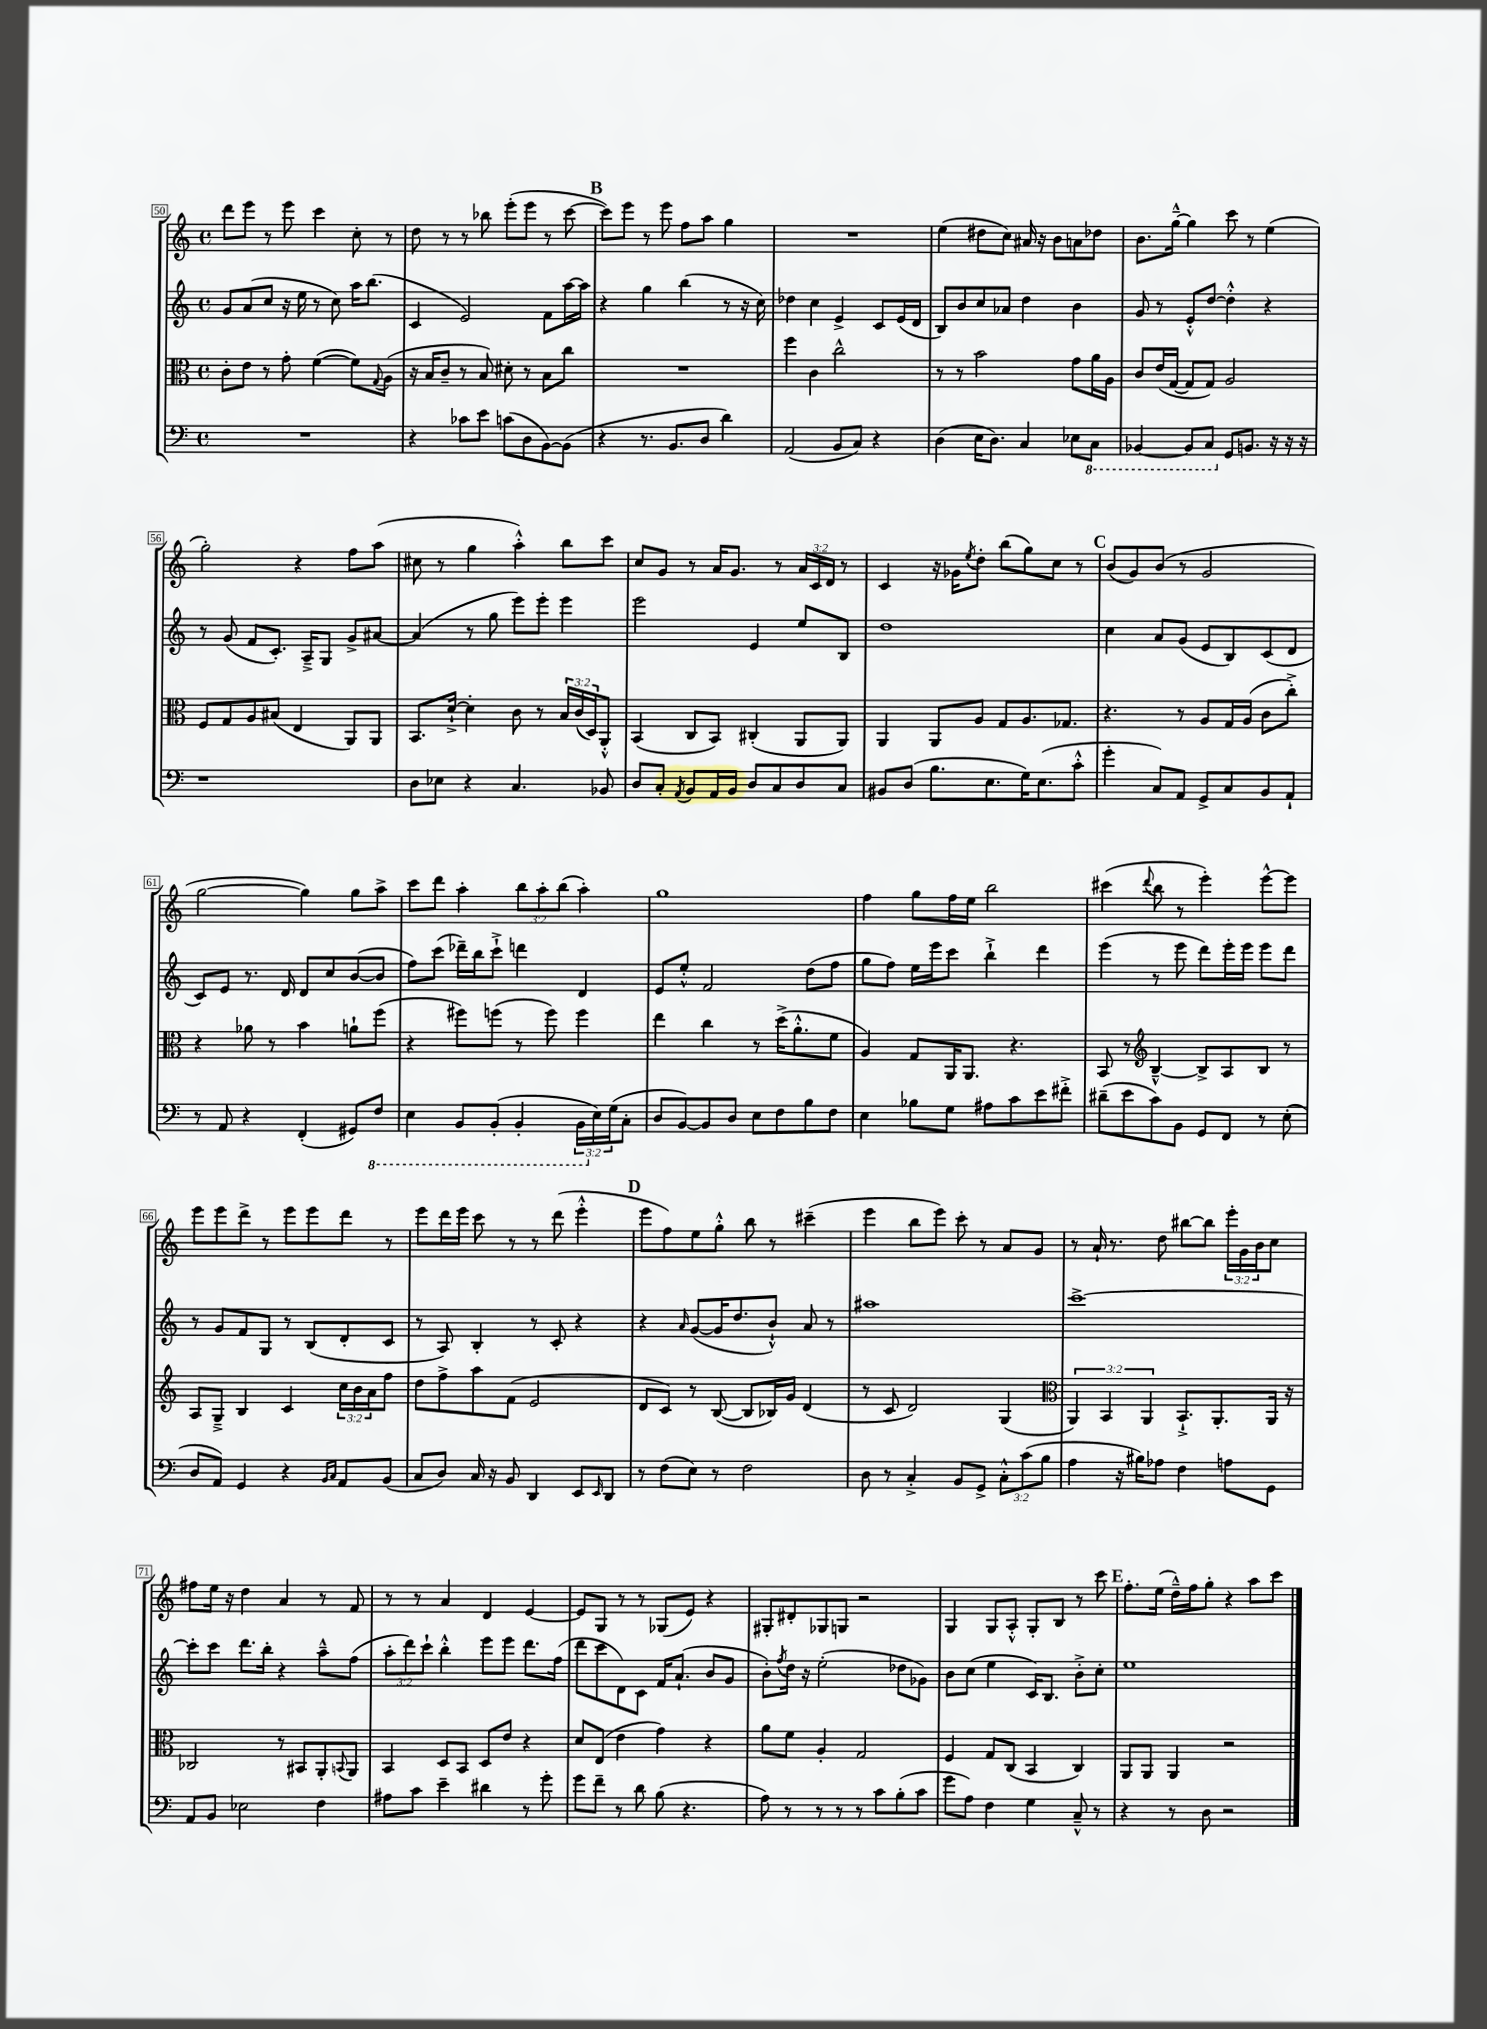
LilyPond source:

<<
\new StaffGroup <<
\new Staff = "s0" {
    \clef treble \key c \major \defaultTimeSignature \time 4/4 \override Staff.TupletNumber.text = #tuplet-number::calc-fraction-text
    d'''8 e'''8 r8 e'''8 c'''4 c''8-. r8 |
    d''8 r8 r8 bes''8 e'''8-.( e'''8 r8 c'''8~ |
    \mark \markup { \bold "B" } c'''8) e'''8 r8 e'''8 f''8 a''8 g''4 |
    R1 |
    e''4( dis''8 c''8) ais'16 r16 b'8 a'8 des''8 |
    b'8. g''16~---^ g''4 c'''8 r8 e''4( |
    g''2-.) r4 f''8 a''8( |
    cis''8 r8 g''4 a''4-.-^) b''8 c'''8 |
    c''8 g'8 r8 a'16 g'8. r8 \tuplet 3/2 { a'16 c'16 d'16 } r8 |
    c'4 r16 ges'16 \acciaccatura { e''8 } d''8-. b''8( g''8) c''8 r8 |
    \mark \markup { \bold "C" } b'8( g'8) b'8( r8 g'2 |
    g''2~ g''4) g''8 a''8-> |
    c'''8 d'''8 a''4-. \tuplet 3/2 { b''8 a''8-. b''8( } a''4-.) |
    g''1 |
    f''4 g''8 f''16 e''16 b''2 |
    cis'''4( \appoggiatura { d'''8 } b''8 r8 e'''4-.) e'''8~-^ e'''8 |
    e'''8 e'''8 d'''8-> r8 e'''8 e'''8 d'''8 r8 |
    e'''8 d'''16 e'''16 c'''8 r8 r8 d'''8( e'''4-.-^ |
    \mark \markup { \bold "D" } e'''8 f''8) e''8 g''8-.-^ b''8 r8 cis'''4--( |
    e'''4 b''8 e'''8) c'''8-. r8 a'8 g'8 |
    r8 a'16-! r8. d''8 bis''8~ bis''8 \tuplet 3/2 { e'''16-. g'16 b'16 } c''8 |
    fis''8 e''16 r16 d''4 a'4 r8 f'8 |
    r8 r8 a'4 d'4 e'4~ |
    e'8 g8 r8 r8 ges8( e'8) r4 |
    gis8-. dis'8-. ges8 g8 r2 |
    g4 g8 a8-.-^ g8-. b8 r8 c'''8 |
    \mark \markup { \bold "E" } f''8.-. e''16( d''16---^) f''16 g''8-. r4 a''8 c'''8 \bar "|." |
}
\new Staff = "s1" {
    \clef treble \key c \major \defaultTimeSignature \time 4/4 \override Staff.TupletNumber.text = #tuplet-number::calc-fraction-text
    g'8 a'8( c''8 r16 e''16 r8 c''8) a''16 b''8.( |
    c'4 e'2) f'8 a''16~ a''16 |
    \mark \markup { \bold "B" } r4 g''4 b''4( r8 r16 c''16) |
    des''4 c''4 e'4-> c'8 e'16( d'16 |
    b8) b'8 c''8 aes'8 d''4 b'4 |
    g'8 r8 e'8-.-^ d''8~ d''4-.-^ r4 |
    r8 g'8( f'8 c'8.-.) a16---> g8 g'8-> ais'8~ |
    ais'4( r8 g''8 e'''8) e'''8-. e'''4 |
    e'''2 e'4 e''8 b8 |
    d''1 |
    \mark \markup { \bold "C" } c''4 a'8 g'8( e'8 b8) c'8( d'8 |
    c'8) e'8 r8. d'16 d'8 c''8 b'8~( b'8 |
    f''8) c'''8( des'''16--) b''16 c'''8-!-> d'''4 d'4 |
    e'8 e''8-.-^ f'2 d''8( f''8 |
    g''8 f''8) e''16 e'''16 c'''8 b''4-!-> d'''4 |
    e'''4( r8 e'''8 d'''8) e'''16-. e'''16 e'''8 d'''8 |
    r8 g'8 f'8 g8 r8 b8( d'8-. c'8 |
    r8 a8) b4-. r8 c'8-. r4 |
    \mark \markup { \bold "D" } r4 \grace { a'16 } g'8~( g'16 d''8. b'8-!-^) a'8 r8 |
    ais''1 |
    c'''1~-> |
    c'''8-. c'''8 d'''8. b''16-. r4 a''8---^ f''8( |
    \tuplet 3/2 { a''8-. d'''8) c'''8-! } b''4-.-^ e'''8 e'''8 d'''8. f''16( |
    d'''8 c'''8 d'8) c'8 f'16 a'8.-!( b'8 g'8 |
    b'8-.) \acciaccatura { f''8 } d''16 r16 e''2-.( des''8 ges'8) |
    b'8 c''8( e''4 c'16) b8. b'8-.-> c''8-. |
    \mark \markup { \bold "E" } e''1 \bar "|." |
}
\new Staff = "s2" {
    \clef alto \key c \major \defaultTimeSignature \time 4/4 \override Staff.TupletNumber.text = #tuplet-number::calc-fraction-text
    c'8-. e'8 r8 g'8-. f'4~( f'8) \appoggiatura { g8 } a8( |
    r16 b16 c'8-- r8 b8) dis'8-. r8 b8 c''8 |
    \mark \markup { \bold "B" } R1 |
    f''4 c'4 c''2-^ |
    r8 r8 b'2 g'8 a'16 a16 |
    c'8 e'16( g16~ g8 g8) a2 |
    f8 g8 a8 bis8( e4 a,8) a,8 |
    b,8. d'16~-!-> d'4-. c'8 r8 \tuplet 3/2 { b16 c'16( d16) } a,8-.-^ |
    b,4( c8 b,8) cis4-.( a,8 a,8) |
    a,4 a,8 a8 g8 a8. ges8. |
    \mark \markup { \bold "C" } r4. r8 a8 g16 a16( c'8 c''8-.->) |
    r4 aes'8 r8 b'4 a'8-! f''8( |
    r4 fis''8) f''8( r8 f''8) f''4 |
    e''4 c''4 r8 d''16->( a'8.-.-^ f'8 |
    a4) g8 a,16 a,8. r4. |
    b,8 r8 \clef treble b4~---^ b8-> a8 b8 r8 |
    a8 g8---> b4 c'4 \tuplet 3/2 { c''16 b'16 a'16 } f''8 |
    d''8 f''8-> a''8 f'8( e'2 |
    \mark \markup { \bold "D" } d'8 c'8) r8 b8~( b8 bes16) g'16 d'4( |
    r8 c'8 d'2) g4( |
    \clef alto \tuplet 3/2 { a,4) b,4 a,4 } b,8.-!-> a,8.-. a,16 r16 |
    ces2 r8 bis,8 a,8-. \appoggiatura { b,8 } a,8 |
    b,4 d8 b,8 d8 e'8 r4 |
    d'8 e8( e'4 g'4) r4 |
    a'8 f'8 a4-. g2 |
    f4 g8 c8( b,4 c4) |
    \mark \markup { \bold "E" } a,8 a,8 a,4 r2 \bar "|." |
}
\new Staff = "s3" {
    \clef bass \key c \major \defaultTimeSignature \time 4/4 \override Staff.TupletNumber.text = #tuplet-number::calc-fraction-text
    R1 |
    r4 ces'8 e'8 c'8( d8 b,8~) b,8( |
    \mark \markup { \bold "B" } r4 r8. b,8. d8 d'4) |
    a,2( b,8 c8) r4 |
    d4( e16 d8.) c4 ees8 \ottava #-1 c,8 |
    bes,,4~ bes,,8 c,8 \ottava #0 g,8 b,!8. r16 r16 r16 |
    r1 |
    d8 ees8 r4 c4. bes,8 |
    d8 c8-. \acciaccatura { a,8 } b,8 a,16 b,16 d8 c8 d8 c8 |
    bis,8 d8( b8. e8. g16) e8.( c'8-.-^ |
    \mark \markup { \bold "C" } g'4-. c8) a,8 g,8-> c8 b,8 a,8-! |
    r8 a,8 r4 f,4-.( gis,8) \ottava #-1 f,8 |
    e,4 b,,8 b,,8-.( b,,4-. \tuplet 3/2 { b,,16 \ottava #0 e16) g16( } c8-. |
    d8 b,8~) b,8 d8 e8 f8 b8 f8 |
    e4 bes8 g8 ais8 c'8 e'8 fis'8-.-> |
    dis'8--( e'8 c'8) b,8 g,8 f,8 r8 e8-.( |
    d8 a,8) g,4 r4 \grace { b,16 c16 } a,8 b,8( |
    c8 d8) c16 r16 b,8 d,4 e,8 \grace { e,16 } d,8 |
    \mark \markup { \bold "D" } r8 f8( e8) r8 f2 |
    d8 r8 c4-.-> b,8 g,8-> \tuplet 3/2 { c8-.-^ c'8( b8 } |
    a4 r16 bis16) aes8 f4 a8 g,8 |
    a,8 b,8 ees2 f4 |
    ais8 c'8 e'4-- dis'4 r8 g'8-. |
    g'8 f'8-- r8 d'8 b8( r4. |
    a8) r8 r8 r8 r8 c'8 b8-.( c'8 |
    g'8 a8) f4 g4 c8---^ r8 |
    \mark \markup { \bold "E" } r4 r8 d8 r2 \bar "|." |
}
>>
>>
\layout { \context { \Score currentBarNumber = #50 \override BarNumber.stencil = #(make-stencil-boxer 0.1 0.3 ly:text-interface::print) } }
